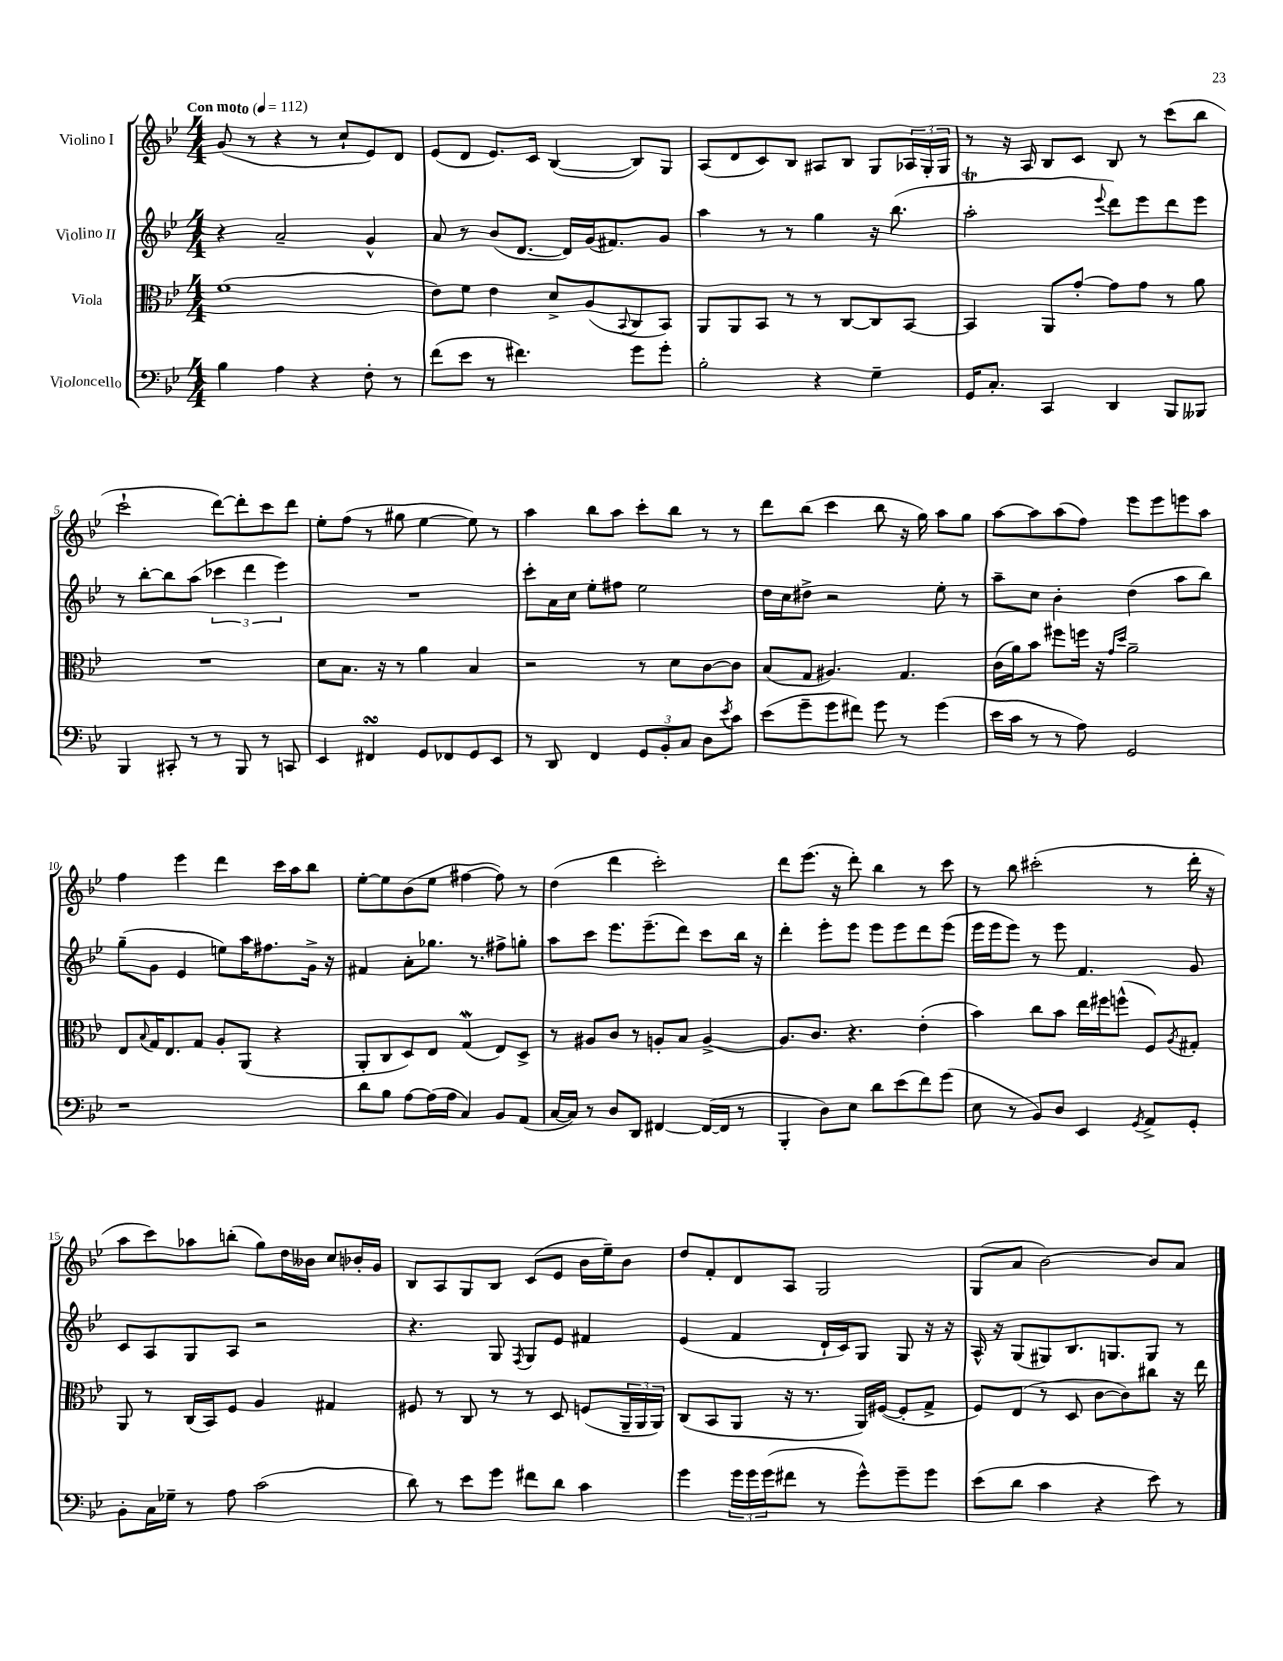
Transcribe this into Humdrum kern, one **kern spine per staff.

**kern	**kern	**kern	**kern
*part4	*part3	*part2	*part1
*staff4	*staff3	*staff2	*staff1
*I"Violoncello	*I"Viola	*I"Violino II	*I"Violino I
*clefF4	*clefC3	*clefG2	*clefG2
*k[b-e-]	*k[b-e-]	*k[b-e-]	*k[b-e-]
*M4/4	*M4/4	*M4/4	*M4/4
*MM112	*MM112	*MM112	*MM112
=1	=1	=1	=1
!	!	!	!LO:TX:a:B:t=Con moto
4B-\	(1f	4r	(8g/
.	.	.	8r
4A\	.	2a~/	4r
4r	.	.	8r
.	.	.	8cc`/L
8F'\	.	4g^^/	8e-/)
8r	.	.	8d/J
=2	=2	=2	=2
(8f\L	8e-\L)	8a/	(8e-/L
8e-\J	8f\J	8r	8d/J
8r	4e-\	(8b-/L	8.e-/L)
4.f#X\)	.	[8.d/J	.
.	.	.	16c/Jk
.	8d^/L	.	([4B-/
.	.	16d/LL])	.
.	(8A/	(16g/J	.
.	.	8.f#X/)	.
.	8qqBB-/	.	.
8g\L	8C/	.	8B-/L])
8g'\J	8BB-/J)	8g/J	8G/J
=3	=3	=3	=3
2B-'\	8AA/L	4aa\	(8A/L
.	8AA/	.	8d/
.	8BB-/J	8r	8c/)
.	8r	8r	8B-/J
4r	8r	4gg\	8A#X/L
.	[8C/L	.	8B-/J
4G~\	8C/]	16r	8G/L
.	.	(8.bb-\	.
.	[8BB-/J	.	24A-X/L
.	.	.	24G'/
.	.	.	24G/JJ
=4	=4	=4	=4
16GG/KL	4BB-/]	2aat'\	8r
8.C'/J	.	.	.
.	.	.	16r
.	.	.	16A/
4CC/	8AA/L	.	8B-/L
.	[8g'/J	.	8c/J
.	.	8qqeee-/	.
4DD/	8g\L]	8ddd\L)	8B-/
.	8g\J	8eee-\	8r
8BBB-/L	8r	8ddd\	(8ccc\L
8BBB--X/J	8a\	8eee-\J	8bb-\J
!!LO:LB:g=z
=5	=5	=5	=5
4BBB-/	1r	8r	2ccc`\
.	.	[8bb-'\L	.
8CC#X'/	.	8bb-\]	.
8r	.	(8aa\J	.
8r	.	6ccc-X\	[8ddd\L)
8BBB-/	.	.	8ddd'\]
.	.	6ddd\	.
8r	.	.	8ccc\
.	.	6eee-\)	.
8CCn/	.	.	8ddd\J
=6	=6	=6	=6
4EE-/	8d\L	1r	8ee-'\L
.	8.B-\J	.	(8ff\J
4FF#XsSsS/	.	.	8r
.	16r	.	.
.	8r	.	8gg#X\
8GG/L	4a\	.	[4ee-\
8FF-X/	.	.	.
8GG/	4B-/	.	8ee-\])
8EE-/J	.	.	8r
=7	=7	=7	=7
8r	2r	8ccc'\L	4aa\
8DD/	.	16a\L	.
.	.	16cc\JJ	.
4FF/	.	8ee-'\L	8bb-\L
.	.	8ff#X\J	8aa\J
12GG/L	8r	2ee-\	8ccc'\L
12BB-'/	.	.	.
.	8d\L	.	8bb-\J
12C/J	.	.	.
8D\L	[8c\	.	8r
8qe-/	.	.	.
8c\J	8c\J]	.	8r
=8	=8	=8	=8
(8e-\L	(8B-/L	16dd\LL	8ddd\L
.	.	16cc\J	.
8g~\	8G/J	8dd#X^\J	(8bb-\J
8g\	4.A#X/)	2r	4ccc\
8f#X\J)	.	.	.
8g\	.	.	8bb-\
8r	4.G/	.	16r
.	.	.	16gg\)
(4g\	.	8ee-'\	8aa\L
.	.	8r	8gg\J
=9	=9	=9	=9
16e-\LL	(16c\LL	8aa~\L	[8aa\L
16c\JJ	16a\J)	.	.
8r	8b-\J	8cc\J	8aa\]
8r	8ff#X\L	4b-'\	(8aa\
8A\)	16ffn\Jk	.	8ff\J)
.	16r	.	.
.	16qqg/LL	.	.
.	16qqdd/JJ	.	.
2GG/	2a~\	(4dd\	8eee-\L
.	.	.	8eee-\
.	.	8aa\L	8eeen\
.	.	8bb-\J)	8aa\J
!!LO:LB:g=z
=10	=10	=10	=10
1r	8E-/L	(8gg~\L	4ff\
.	8qqB-/	.	.
.	16G/K	8g\J	.
.	8.E-/	.	.
.	.	4e-/	4eee-\
.	8G/J	.	.
.	8A'/L	8een\L)	4ddd\
.	(8AA/J	16aa\K	.
.	.	8.ff#X\	.
.	4r	.	16ccc\LL
.	.	.	16aa\J
.	.	16g^\Jk	8bb-\J
.	.	16r	.
=11	=11	=11	=11
8d\L	8AA'/L	4f#X/	[8ee-'\L
8B-\J	8C/	.	8ee-\]
[8A\L	8D/)	8a'\L	(8b-\
(16A\L]	8E-/J	8.gg-X\J	8ee-\J
16A\JJ	.	.	.
4C/)	(4GW/	.	[4ff#X\
.	.	8.r	.
8BB-/L	8E-/L)	8ff#X^\L	8ff#\])
(8AA/J	8D^/J	8ggn'\J	8r
=12	=12	=12	=12
[16C/LL	8r	8aa\L	(4dd\
16C/JJ])	.	.	.
8r	8A#X/L	8ccc\J	.
8D/L	8c/J	8.eee-\L	4ddd\
8DD/J	8r	.	.
.	.	(8.eee-~\	.
[4FF#X/	8An'/L	.	2ccc'\)
.	8B-/J	8ddd\J)	.
(16FF#/LL_	[4A^/	8ccc\L	.
16FF#/JJ]	.	.	.
8r	.	16bb-\Jk	.
.	.	16r	.
=13	=13	=13	=13
4BBB-'/	8.A/L]	4ddd'\	8ddd\L
.	.	.	(8.eee-\J
.	8.c/J	.	.
8D\L)	.	8eee-'\L	.
.	.	.	16r
8E-\J	4.r	8eee-\J	8ddd'\)
8d\L	.	8eee-\L	4bb-\
(8e-\	.	8eee-\	.
8f\)	(4e-'\	8ddd\	8r
(8g\J	.	(8eee-\J	8ccc\
=14	=14	=14	=14
8E-\	4b-\)	16eee-\LL	8r
.	.	16eee-\J	.
8r	.	8eee-\J)	8bb-\
8BB-/L)	8cc\L	8r	(2ccc#X'\
8D/J	8b-\J	8eee-\	.
4EE-/	16ee-\LL	4.f/	.
.	16ff#X\J	.	.
.	(8ffn^^\J	.	.
8qGG/	.	.	.
8AA^/L	8F/L)	.	8r
.	8qA/	.	.
8GG'/J	8G#X'/J	8g/	16ddd'\
.	.	.	16r
!!LO:LB:g=z
=15	=15	=15	=15
8BB-'\L	8AA/	8c/L	8aa\L
16C\L	8r	8A/	8ccc\)
16G-X~\JJ	.	.	.
8r	(16C/LL	8G/	8aa-X\
.	16BB-/J)	.	.
8A\	8F/J	8A/J	(8bbn'\J
(2c\	4A/	2r	8gg\L)
.	.	.	16dd\L
.	.	.	16b--X\JJ
.	4G#X/	.	8cc/L
.	.	.	16b-X'/L
.	.	.	16g/JJ
=16	=16	=16	=16
8d\)	8F#X/	4.r	8B-/L
8r	8r	.	8A/
8e-\L	8C/	.	8G/
8g\J	8r	8G/	8B-/J
.	.	8qF/	.
8f#X\L	8r	8G/L	(8c/L
8d\J	8D/	8e-/J	8e-/J
4c\	(8Fn/L	4f#X/	16b-\LL
.	.	.	16ee-~\J)
.	24AA~/L	.	8b-\J
.	24AA/	.	.
.	24AA/JJ)	.	.
=17	=17	=17	=17
4g\	(8C/L	(4e-/	8dd/L
.	8BB-/	.	8f'/
24g\LL	8AA/J	4f/	8d/
24g\	.	.	.
(24g\J	.	.	.
8f#X\J	16r	.	8A/J
.	8.r	.	.
8r	.	16d`/LL	2G/
.	.	16c/J)	.
8g^^\L)	16AA/LL)	8G/J	.
.	([16F#X/JJ	.	.
8g~\	8F#'/L]	8G/	.
8g\J	8G^/J	16r	.
.	.	16r	.
=18	=18	=18	=18
(8e-\L	8F/L)	16A^^/	(8G/L
.	.	16r	.
8d\J	(8E-/J	(8G/L	8a/J
4c\	8r	8G#X/)	[2b-\)
.	8D/	8.B-/	.
4r	[8c\L	.	.
.	.	8.Gn/	.
.	8c\])	.	.
8e-\)	8cc#X\J	8G/J	8b-/L]
8r	16r	8r	8a/J
.	16ee-\	.	.
==	==	==	==
*-	*-	*-	*-
